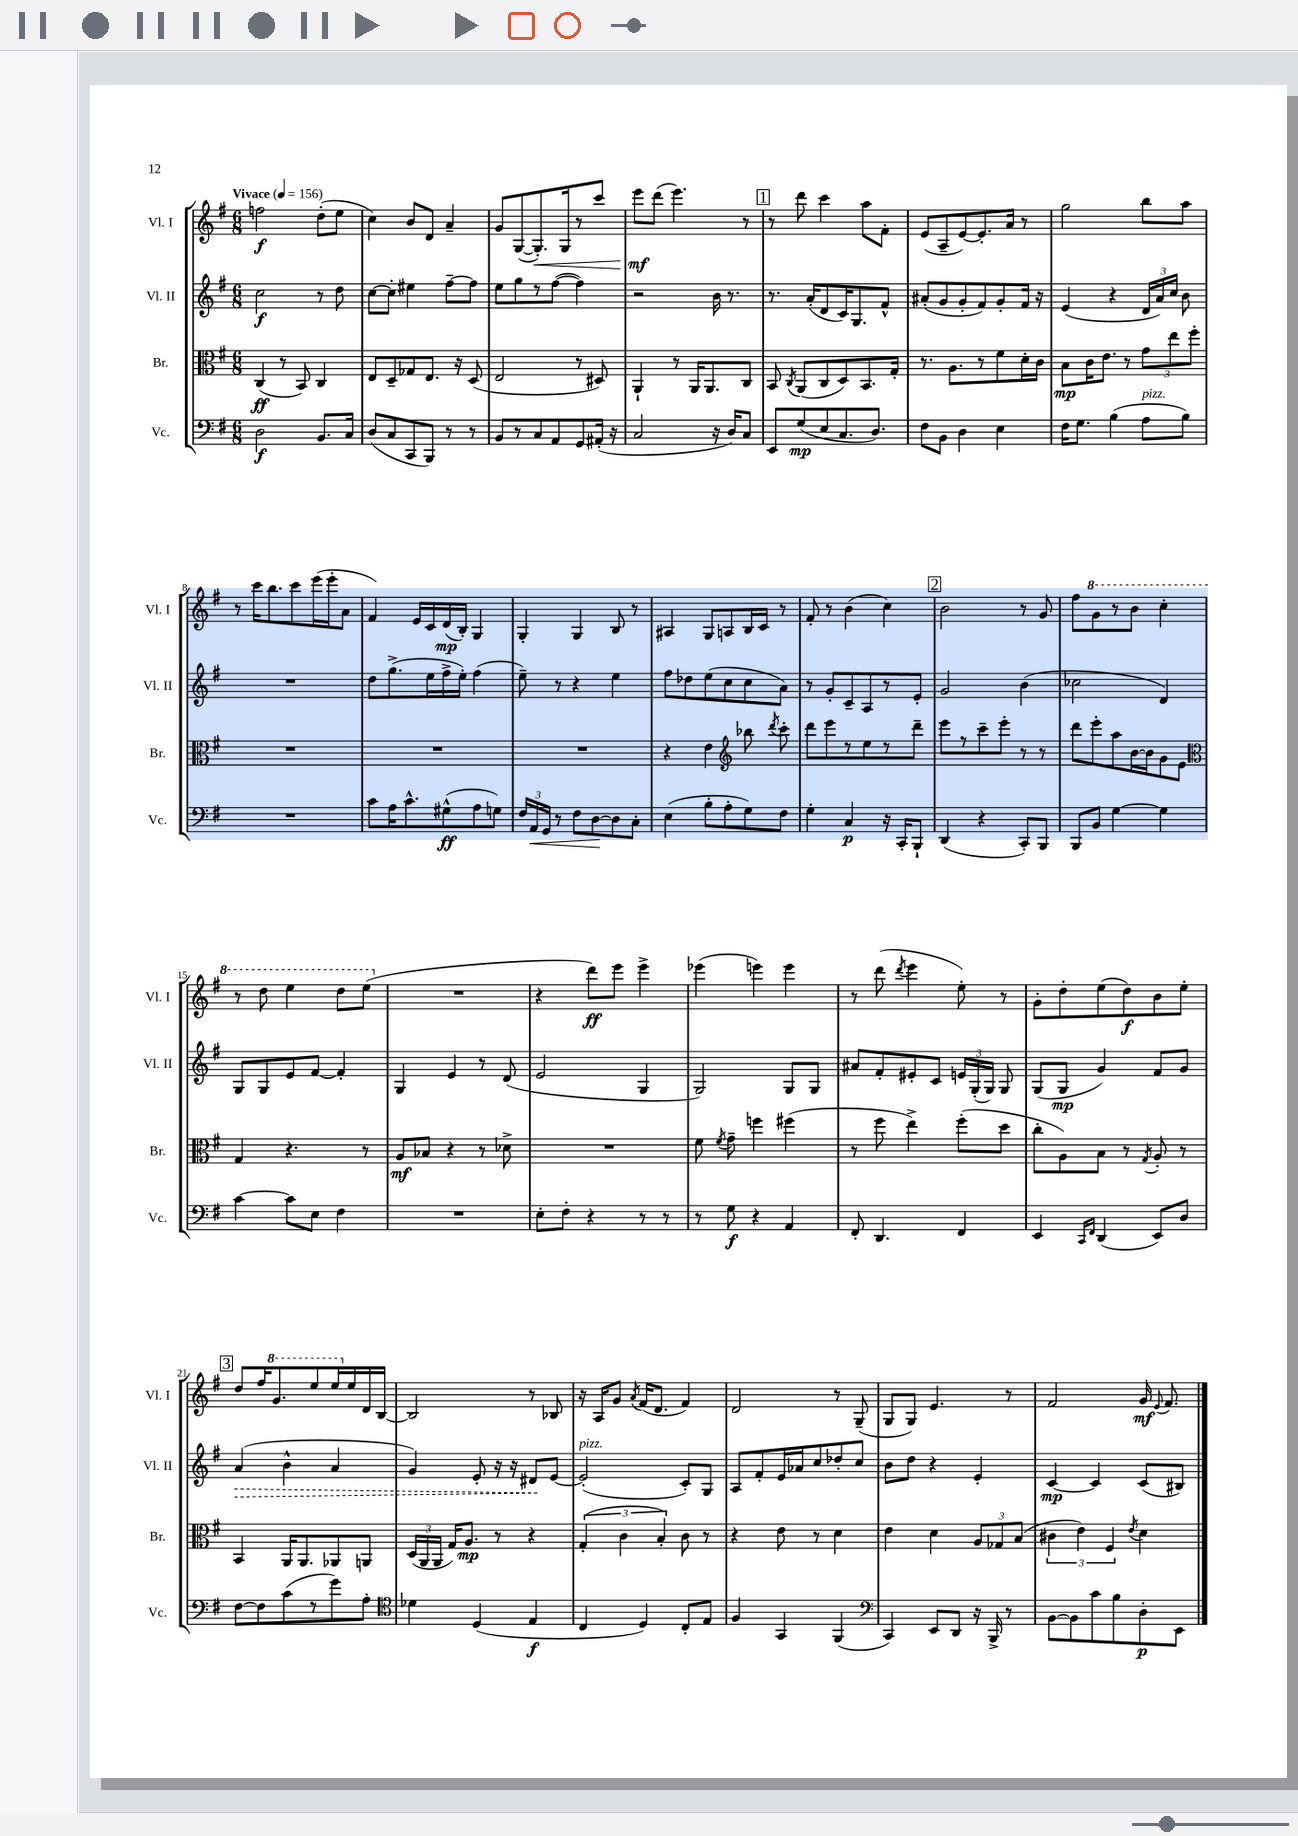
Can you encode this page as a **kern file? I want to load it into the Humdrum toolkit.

**kern	**kern	**kern	**kern
*staff4	*staff3	*staff2	*staff1
*clefF4	*clefC3	*clefG2	*clefG2
*k[f#]	*k[f#]	*k[f#]	*k[f#]
*M6/8	*M6/8	*M6/8	*M6/8
*MM156	*MM156	*MM156	*MM156
2D\	(4C/	2cc\	2ff\
.	8r	.	.
.	8BB/)	.	.
8.BB/L	4C/	8r	(8dd'\L
.	.	8dd\	8ee\J
16C/Jk	.	.	.
=	=	=	=
(8D/L	8E/L	[8cc\L	4cc\)
8C/	8D~/	8cc'\]J	.
8CC/	8G-/	4ee#\	8b/L
8BBB/J)	8.E/J	.	8d/J
8r	.	[8ff#~\L	4a~/
.	16r	.	.
8r	(8D/	8ff#\]J	.
=	=	=	=
8BB/L	2E/	8ee\L	8g/L
8r	.	8gg\	([8G/
8C/	.	8r	8.G'/])
8AA/	.	([8ff#\J	.
.	.	.	16G/k
8GG/	8r	4ff#\])	8r
(16AA#'/Jk	8D#/)	.	8ccc/J
16r	.	.	.
=	=	=	=
2C/	4AA`/	2r	8eee\L
.	.	.	(8ddd\J
.	8r	.	4.eee\)
.	16AA/LK	.	.
.	8.AA/	.	.
16r	.	16b\	.
16D/LK)	.	8.r	.
8C/J	8C/J	.	8r
=	=	=	=
8EE/L	8BB/	8.r	8r
.	8qC/	.	.
(8G/	(8AA/L	.	8ddd\
.	.	(16a'/LK	.
8E/	8C/	8d/	4ccc\
8.C/	8D/)	16c/K)	.
.	.	8.G/	.
.	8.BB/	.	8aa\L
8.D/J)	.	.	.
.	.	8f#^^/J	8f#'\J
.	16G'/Jk	.	.
=	=	=	=
8F#\L	8.r	(8a#'/L	(8e/L
8BB\J	.	8g/	8A~/
.	8.A\L	.	.
4D\	.	8g'/	[8e/)
.	8r	8f#/)	8.e'/]
4E\	8f#\	8g'/	.
.	.	.	16a/Jk
.	16d'\L	16f#/Jk	8r
.	16c\JJ	16r	.
=	=	=	=
16F#\LK	8B\L	(4e/	2gg\
8.G\J	.	.	.
.	16c\K	.	.
.	8.e\J	.	.
(4B\	.	4r	.
.	8r	.	.
8A\L	12g\L	24d/LL	8bb\L
.	.	24a/)	.
.	12ee\	24cc/JJ	.
8B\J)	.	8b\	8aa\J
.	12ff#'\J	.	.
=	=	=	=
2.r	2.r	2.r	8r
.	.	.	16ccc\LK
.	.	.	8.bb\
.	.	.	8ccc\
.	.	.	(16eee\L
.	.	.	16eee'\J
.	.	.	8a\J
=	=	=	=
8c\L	2.r	8dd\L	4f#/)
16A\K	.	(8.gg^\	.
8.c^^\	.	.	.
.	.	.	16e/LL
.	.	16ee\L	16c/
(8G#^^\	.	16ff#^\	(16d/
.	.	16ee'\JJ)	16B'/JJ)
8A\	.	(4ff#\	4G/
8G\J)	.	.	.
=	=	=	=
24F#/LL	2.r	8ee~\)	4G'/
24AA/	.	.	.
24GG/JJ	.	.	.
8r	.	8r	.
8F#\L	.	4r	4G/
[8D\	.	.	.
8D\]	.	4ee\	8B/
8C'\J	.	.	8r
=	=	=	=
(4E\	4r	8ff#\L	4A#/
.	.	8dd-\	.
8B'\L	4e\	(8ee\	8G/L
8A'\	.	8cc\	8A/
*	*clefG2	*	*
8G\)	8bb-\	8cc\	16B/L
.	.	.	16c/JJ
.	8qddd/	.	.
8F#\J	8ccc'\	8a\J)	8r
=	=	=	=
4G'\	8ddd\L	8r	8f#'/
.	8eee\	8g'/L	8r
4C/	8r	8c~/	(4b\
.	8ee\	8A/	.
16r	8r	8r	4cc\)
16CC'/LK	.	.	.
8BBB`/J	8ddd~\J	8e'/J	.
=	=	=	=
(4DD/	8eee\L	2g/	2b\
.	8r	.	.
4r	8ccc~\	.	.
.	8eee'\J	.	.
8CC'/L)	8r	(4b\	8r
8BBB/J	8r	.	8g/
=	=	=	=
8BBB/L	8ddd\L	2cc-\	8ff#\L
8BB/J	8eee'\	.	8gg\
[4G\	8aa\	.	8r
.	[16b\L	.	8bb\J
.	16b\]J	.	.
4G\]	8g\	4d/)	4ccc'\
.	8e\J	.	.
=	=	=	=
*	*clefC3	*	*
[4c\	4G/	8G/L	8r
.	.	8G/	8ddd\
8c\]L	4.r	8e/	4eee\
8E\J	.	[8f#/J	.
4F#\	.	4f#'/]	8ddd\L
.	8r	.	(8eee\J
=	=	=	=
2.r	8A/L	4G/	2.r
.	8B-/J	.	.
.	4r	4e/	.
.	8r	8r	.
.	8d-^\	(8d/	.
=	=	=	=
8E'\L	2.r	2e/	4r
8F#'\J	.	.	.
4r	.	.	8ddd\L)
.	.	.	8eee\J
8r	.	4G/	4eee^\
8r	.	.	.
=	=	=	=
8r	8f#\	2G/)	(4eee-\
.	8qf#/	.	.
8G\	8g~\	.	.
4r	4ff\	.	4eee\)
4AA/	(4ff#\	8G/L	4eee\
.	.	8G/J	.
=	=	=	=
8FF#'/	8r	8a#/L	8r
4.DD/	8ff#\	8f#'/	(8ddd\
.	.	.	8qddd/
.	4ee^\)	8e#'/	4eee\
.	.	8c/J	.
4FF#/	(8ff#'\L	24e/LL	8ee'\)
.	.	(24G'/	.
.	.	24G/JJ)	.
.	8dd\J	8G/	8r
=	=	=	=
4EE/	8cc'\L	(8G/L	8g'\L
.	8A\)	8G/J	8dd'\
16qqCC/LL	.	.	.
16qqFF#/JJ	.	.	.
(4DD/	8B\J	4g/)	(8ee\
.	8r	.	8dd\)
.	8qG/	.	.
8EE/L)	8A'/	8f#/L	8b\
8D/J	8r	8g/J	8ee'\J
=	=	=	=
[8F#\L	4BB/	(4a/	8dd/L
8F#\]	.	.	16ff#/K
.	.	.	8.gg/
(8c\	16AA/LK	4b^^\	.
.	8.AA/	.	.
8r	.	.	8eee/
8g\)	8AA-/	4a/	16eee/L
.	.	.	16ee/
8A'\J	8AA/J	.	16d/
.	.	.	[16B/JJ
=	=	=	=
*clefC4	*	*	*
4d-\	(24D/LL	4g/)	2B/]
.	24AA/	.	.
.	24AA/JJ	.	.
.	16G/LK)	.	.
.	8.A/J	.	.
(4D/	.	8e'/	.
.	8r	16r	.
.	.	16r	.
4E/	4r	8d#/L	8r
.	.	[8e/J	8B-/
=	=	=	=
4C/	(6G'/	(2e'/]	16r
.	.	.	16A/LK
.	.	.	8g/J
.	6c\	.	.
.	.	.	8qa/
4D/)	.	.	(16f#/LK
.	.	.	8.d/J
.	6B'/)	.	.
8C'/L	8c\	8c'/L)	4f#/)
8E/J	8r	8G/J	.
=	=	=	=
4F#/	4r	8A/L	2d/
.	.	8f#'/	.
4GG/	8e\	16e/L	.
.	.	16a-/J	.
.	8r	8cc/	.
(4FF#/	4d\	8dd-'/	8r
.	.	8cc/J	(8G~/
=	=	=	=
*clefF4	*	*	*
4CC/)	4e\	8b\L	8G/L
.	.	8dd\J	8G/J)
8EE/L	4d\	4r	4.e/
8DD/J	.	.	.
16r	12A/L	4e'/	.
16BBB^/	.	.	.
.	12G-/	.	.
8r	.	.	8r
.	(12B/J	.	.
=	=	=	=
[8BB\L	6c#\	[4c/	2f#/
8BB\]	.	.	.
.	6e\)	.	.
8c\	.	4c/]	.
.	6F#/	.	.
8B\	.	.	.
.	8qe/	.	.
8D'\	4d\	(8c/L	16g/
.	.	.	8qqe/
.	.	.	8.f#/
8EE\J	.	8B#/J)	.
==	==	==	==
*-	*-	*-	*-
